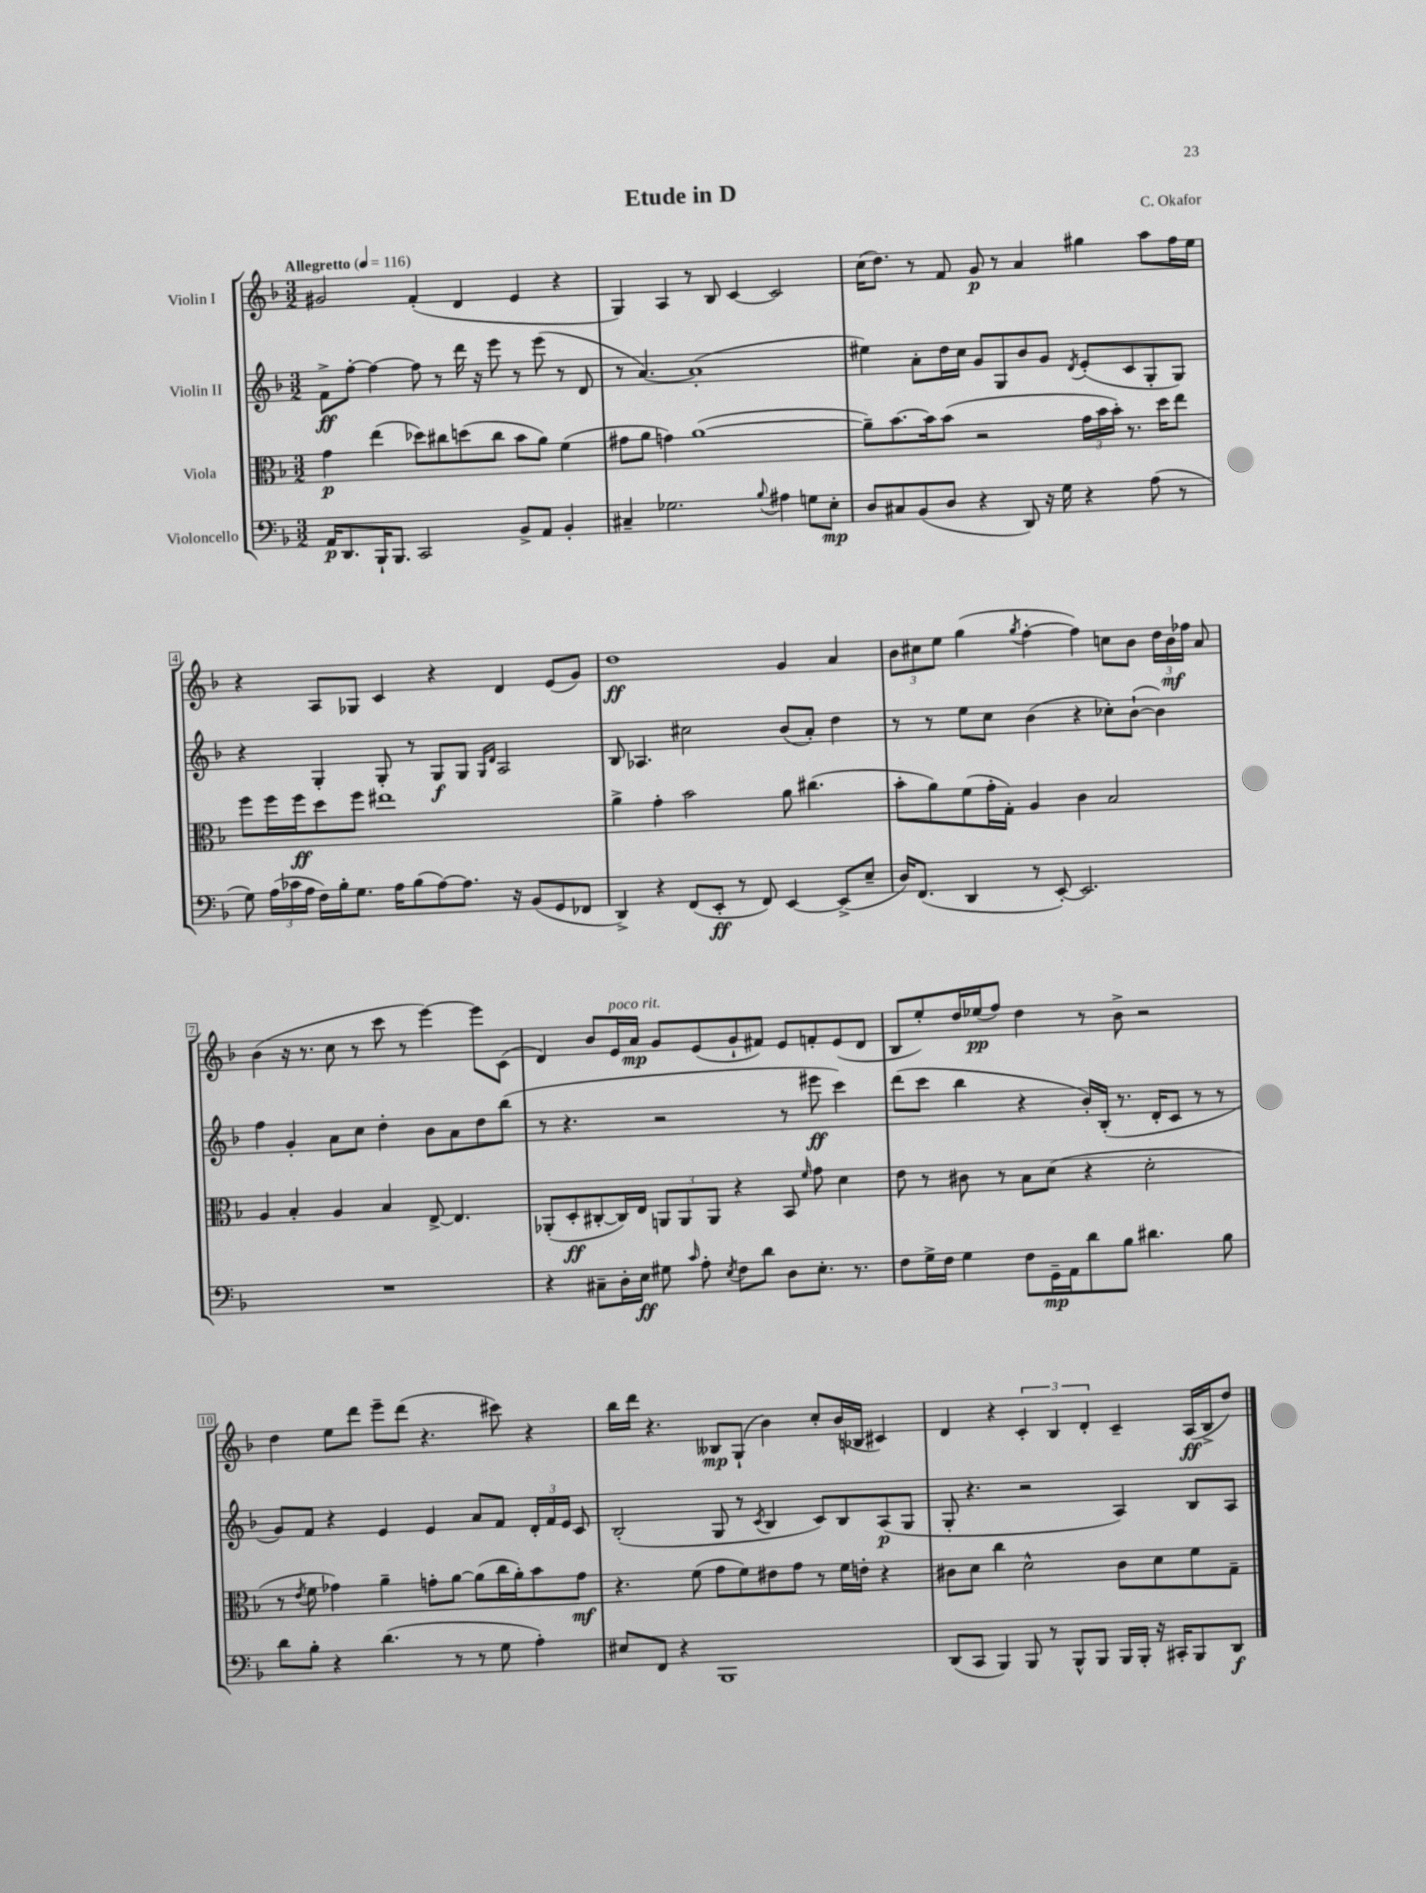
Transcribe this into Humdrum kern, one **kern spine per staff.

**kern	**kern	**kern	**kern
*staff4	*staff3	*staff2	*staff1
*clefF4	*clefC3	*clefG2	*clefG2
*k[b-]	*k[b-]	*k[b-]	*k[b-]
*M3/2	*M3/2	*M3/2	*M3/2
*MM116	*MM116	*MM116	*MM116
16AA	4g	8f^	2g#
8.DD	.	.	.
.	.	[8ff'	.
16BBB-`	(4ee	4ff_	.
8.BBB-	.	.	.
2CC	8dd-)	8ff]	(4f'
.	8cc#	8r	.
.	(8dd	16ddd	4d
.	.	16r	.
.	8cc#	8eee	.
8BB-^	8b-	8r	4e
8AA	8a)	(8eee	.
4BB-'	(4f	8r	4r
.	.	8d	.
=	=	=	=
4C#~	8g#	8r	4G)
.	8a	[4.a)	.
2.G-	4g)	.	4A
.	([1a	(1a']	8r
.	.	.	8B-
.	.	.	[4c
8qqB-	.	.	.
4A#	.	.	2c]
8G	.	.	.
8E'	.	.	.
=	=	=	=
8D	8a~])	4ee#)	(16cc
.	.	.	8.dd)
8C#	[8.b-	.	.
(8BB-	.	8a'	8r
.	16b-]	.	.
8D	(8b-	16dd	8f
.	.	16cc	.
4r	2r	8g	8g
.	.	8G	8r
8DD)	.	8b-	4a
16r	.	8g	.
16G	.	.	.
.	.	8qd	.
4r	24g	(8e'	4gg#
.	24b-	.	.
.	24b-')	.	.
.	8.r	8c	.
(8A	.	8G'	8aa
.	16dd	.	.
8r	8ee	8G)	16ff
.	.	.	16ee
=	=	=	=
8G)	8ff	4r	4r
(24A	16ff	.	.
24c-	.	.	.
.	16ff	.	.
24A	.	.	.
16F)	8dd	4G'	8A
16B-'	.	.	.
8.G	8ff	.	8G-
.	1ee#	8G'	4c
16A	.	.	.
(8B-	.	8r	.
[8A)	.	8G	4r
8.A]	.	8G	.
.	.	16qqG	.
.	.	16qqd	.
.	.	2A	4d
16r	.	.	.
(8BB-	.	.	.
8GG	.	.	(8e
8FF-	.	.	8g)
=	=	=	=
4DD^)	4a^	8B-	1dd
.	.	4.A-	.
4r	4g'	.	.
(8FF	2b-	2cc#	.
8EE'	.	.	.
8r	.	.	.
8FF)	.	.	.
[4EE	8a	(8b-	4g
.	(4.cc#	8a')	.
(8EE^]	.	4dd	4a
8E~	.	.	.
=	=	=	=
16D)	8b-'	8r	12b-
(8.FF	.	.	.
.	.	.	12cc#
.	8a)	8r	.
.	.	.	12ee
4DD	(8f	8ee	(4gg
.	16g'	8cc	.
.	16G')	.	.
.	.	.	8qgg
8r	4A	(4b-	[4ff'
[8EE')	.	.	.
2.EE]	4c	4r	4ff])
.	2B-	8cc-')	8cc
.	.	([8b-`	8b-
.	.	4b-])	24dd
.	.	.	24b-
.	.	.	24ff-
.	.	.	8a
=	=	=	=
1.r	4A	4ff	(4b-
.	4B-'	4g'	16r
.	.	.	8.r
.	4A	8a	8cc
.	.	8cc	8r
.	4B-	4dd'	8ccc
.	.	.	8r
.	[8E^	8b-	[4eee)
.	4.E]	8a	.
.	.	8dd	8eee]
.	.	(8bb-	(8c
=	=	=	=
4r	(8AA-'	8r	4d)
.	8D'	4.r	.
8C#~	[8C#'	.	8b-
16D'	16C#])	.	16e
16E	16E	.	16a
8G#	12AA	2r	8g
.	12AA	.	.
16qqc	.	.	.
8A'	.	.	(8e
.	12AA	.	.
8qE	.	.	.
8F	4r	.	8g`
8d	.	.	8f#)
8D	8BB-	8r	8e
.	16qqf	.	.
8.E'	8g	8eee#	8f'
.	4d	4ccc)	(8e
8.r	.	.	.
.	.	.	8d
=	=	=	=
8F	8e	(8ddd	8B-
16G^	8r	8ccc	8ee')
16F	.	.	.
4G	8c#	4bb-	16dd
.	.	.	(16ee-
.	8r	.	8ff)
8F	8B-	4r	4dd
16GG~	(8d	.	.
16AA	.	.	.
8d	4r	16b-')	8r
.	.	(16B-'	.
8B-	.	8.r	8b-^
4.d#	2d'	.	2r
.	.	16d'	.
.	.	8c	.
.	.	8r	.
8B-	.	8r	.
=	=	=	=
8d	8r	8g)	4dd
.	8qe	.	.
8B-'	8f	8f	.
4r	4g-)	4r	8ee
.	.	.	8ddd
(4.d	4a~	4e	8eee~
.	.	.	(8ddd
.	8g'	4e	4.r
8r	[8a	.	.
8r	(8a]	8a	.
8G	16cc	8f	8ccc#)
.	16a')	.	.
4A')	8b-	24d'	4r
.	.	24f	.
.	.	24e	.
.	8g	8c	.
=	=	=	=
8E#	4.r	(2B-'	16bb-
.	.	.	16ddd
8FF	.	.	4.r
4r	.	.	.
.	(8f	.	.
1BBB-	8g	8G	8B--
.	8f)	8r	(8G`
.	.	8qc	.
.	8e#	4B-	4b-)
.	8g	.	.
.	8r	8c)	8cc'
.	16f	8B-	(16b-
.	16e'	.	16B-
.	4r	(8A	4c#)
.	.	8G	.
=	=	=	=
(8DD	8c#	8G'	4d
8CC	8d	4.r	.
4BBB-)	4cc	.	4r
8BBB-	2d^^	2r	6c'
8r	.	.	.
.	.	.	6B-
8BBB-^^	.	.	.
.	.	.	6d'
8BBB-	.	.	.
16BBB-	8c#	4A)	4c~
16BBB-'	.	.	.
16r	8d	.	.
16CC#'	.	.	.
8BBB-	8f	8B-	(16A
.	.	.	16B-^
8DD	8G~	8A	8dd)
==	==	==	==
*-	*-	*-	*-
